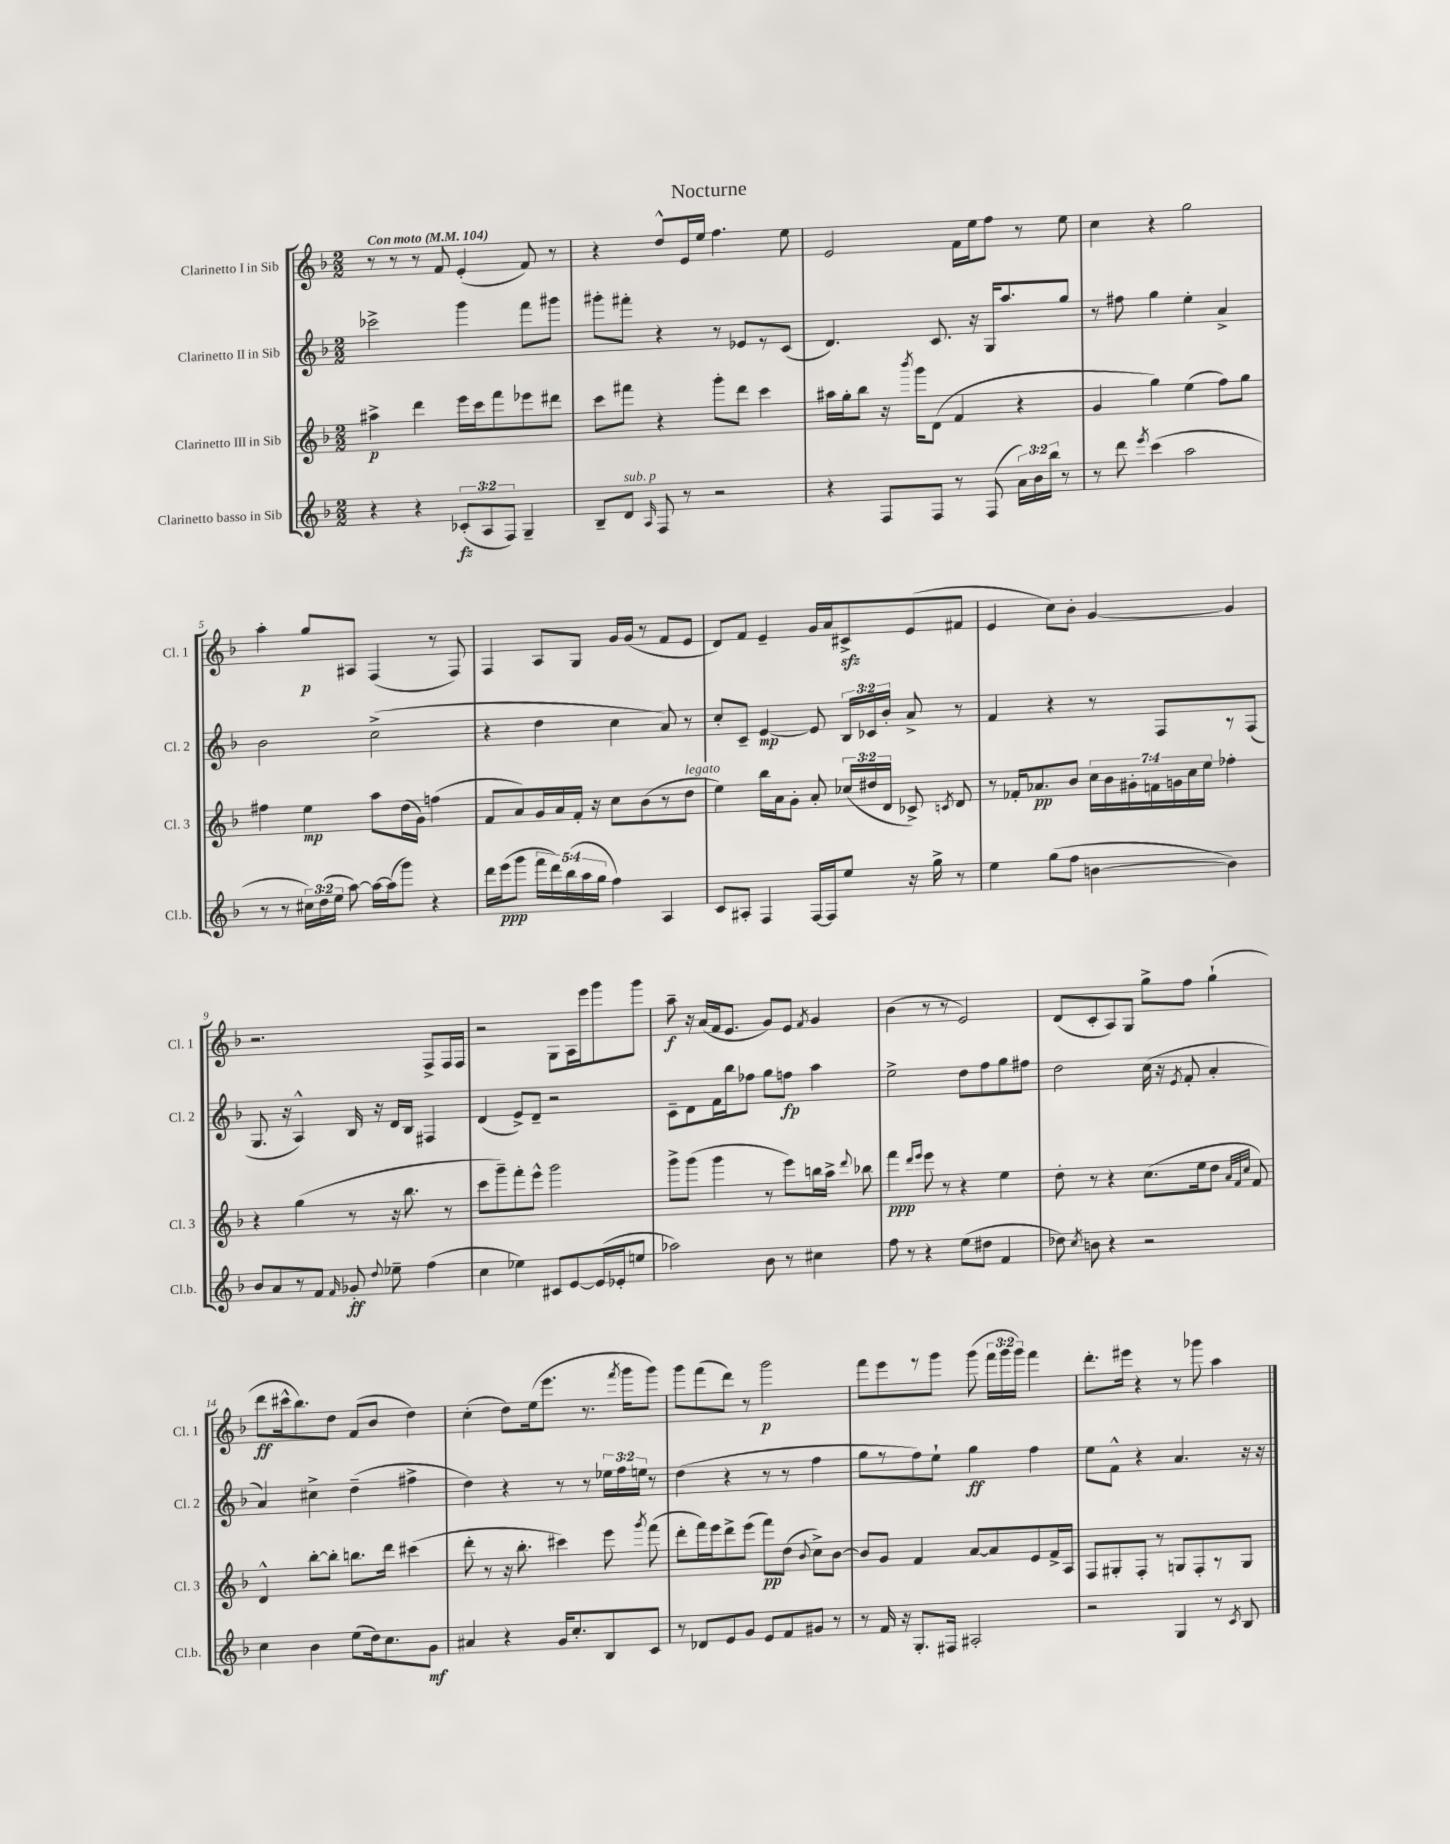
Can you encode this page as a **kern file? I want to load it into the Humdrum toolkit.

**kern	**kern	**kern	**kern
*staff4	*staff3	*staff2	*staff1
*clefG2	*clefG2	*clefG2	*clefG2
*k[b-]	*k[b-]	*k[b-]	*k[b-]
*M2/2	*M2/2	*M2/2	*M2/2
*MM104	*MM104	*MM104	*MM104
4r	4aa#^\	2ccc-^\	8r
.	.	.	8r
4r	4ddd\	.	8r
.	.	.	8f/
(12c-'/L	16eee\LL	4ggg\	(4e'/
.	16ccc\J	.	.
12A/	.	.	.
.	8fff\	.	.
12F/J)	.	.	.
4G~/	8eee-\	8fff\L	8f/)
.	8ddd#\J	8ggg#\J	8r
=	=	=	=
8B-~/L	8ccc\L	8ggg#'\L	4r
8d/J	8fff#\J	8fff#'\J	.
16qqA/	.	.	.
8F/	4r	4r	8dd^^/L
8r	.	.	16e/L
.	.	.	16ee/JJ
2r	8ggg'\L	8r	4.ff\
.	8ddd\J	8e-/L	.
.	4ccc\	8r	.
.	.	(8c/J	8ee\
=	=	=	=
4r	16aa#\LL	4.d/)	2e/
.	16gg'\J	.	.
.	8bb-\J	.	.
8F/L	16r	.	.
.	8qbbb-/	.	.
.	16ggg\LK	.	.
8F/J	(8d\J	8.c/	.
8r	4f/	.	16f\LL
.	.	16r	16ee\J
(8F/	.	16G/LK	8ff\J
.	.	8.aa/	.
24a\LL)	4r	.	8r
24b-\	.	.	.
24bb-\JJ	.	.	.
8r	.	8gg/J	8ee\
=	=	=	=
8r	4g/	8r	4cc\
8ddd\	.	8ff#\	.
8qeee/	.	.	.
(4ccc\	4gg\)	4gg\	4r
2aa\	(4ee\	4ee'\	2gg\
.	8ff\L)	4a^/	.
.	8gg\J	.	.
=	=	=	=
8r	4ff#\	2b-\	4aa'\
8r	.	.	.
24cc#\LL)	4ee\	.	8gg/L
(24dd\	.	.	.
24ee\JJ	.	.	.
[8aa\)	.	.	8A#/J
16aa\_LL	8aa\L	(2cc^\	(4F/
(16aa\]J	.	.	.
8ggg\J)	(16dd\L	.	.
.	16g\JJ)	.	.
4r	(4ff\	.	8r
.	.	.	8F/)
=	=	=	=
16ddd\LL	8f/L	4r	4F/
(16eee\J	.	.	.
8ggg\J	8a/)	.	.
20fff\LL	16g/L	4dd\	8A/L
20ddd\)	.	.	.
.	16a/	.	.
(20bb-\	.	.	.
.	16f'/JJ	.	8G/J
20aa\	.	.	.
.	16r	.	.
20gg\JJ	.	.	.
4ff\)	8cc\L	4cc\	16g/LL
.	.	.	(16g/JJ
.	(8b-\	.	8r
4A/	8r	8a/)	8f/L
.	8dd\J	8r	8e/J
=	=	=	=
8c/L	4ee\)	8cc'/L	8d/L)
8A#'/J	.	8c~/J	8f/J
4F/	16bb-\LL	[4e/	4e~/
.	16a\J	.	.
.	8g'\J	.	.
[16F/LL	8a'/	8e/]	16g/LL
16F/]J	.	.	16a/J
8ee/J	(24cc-/LL	24B-/LL	8c#^/
.	24dd#/	24c-/	.
.	24d/JJ	24b-'/JJ	.
16r	8c-^/)	8a^/	(8e/
16gg^\	.	.	.
.	8qc/	.	.
8r	8d/	8r	8f#/J
=	=	=	=
4ee\	8r	4f/	4e/
.	16f-'/LK	.	.
.	8.a-/	.	.
(8gg\L	.	4r	8cc\L)
8ff\J	8b-/J	.	8b-'\J
[4b\	28cc\LL	8r	[4g/
.	28b-\	.	.
.	28g#'\	.	.
.	28f\	.	.
.	.	8F/L	.
.	28g\	.	.
.	28cc\	.	.
.	28ee\JJ	.	.
4b\])	4ff-'\	8r	4g/]
.	.	(8F/J	.
=	=	=	=
8b-/L	4r	8.G/	2.r
8a/	.	.	.
.	.	16r	.
8r	(4gg\	4A^^/)	.
8f/J	.	.	.
16qqf/	.	.	.
8g-'/	8r	16B-/	.
.	.	16r	.
8qqdd/	.	.	.
8ee-~\	16r	16d/LL	.
.	8.bb-\	16B-/JJ	.
(4ff\	.	4F#/	8F^/L
.	8r	.	16F/L
.	.	.	16F/JJ
=	=	=	=
4cc\	8ccc\L	(4d/	2r
.	8ggg~\)	.	.
4ee-\)	8fff'\	8e^/L)	.
.	8eee^^\J	8d~/J	.
8c#/L	2ggg\	2r	8G\L
[8e/	.	.	16A\L
.	.	.	16eee\J
(16e/]L	.	.	8ggg\
16e-'/J	.	.	.
8ee/J	.	.	8ggg\J
=	=	=	=
2aa-\)	8ggg^\L	8c~\L	8aa~\
.	(8ggg\J	8d\	16r
.	.	.	(16a/LL
.	4ggg\	16f\L	16f/J
.	.	16bb-\J	8.e/J
.	.	8ff-\J	.
8b-\	8r	8gg\L	8g/L)
8r	8eee\L)	8ff\J	8e/J
.	.	.	8qf/
4cc#\	16bb\L	4aa\	4g/
.	16aa^\JJ	.	.
.	8qqddd/	.	.
.	8bb-\	.	.
=	=	=	=
8ff\	4fff\	2ee^\	(4b-\
8r	.	.	.
.	16qqddd/LL	.	.
.	16qqeee/JJ	.	.
4r	8eee\	.	8r
.	8r	.	8r
(8ee\L	4r	8dd\L	2e/)
8dd#\J	.	8ff\	.
4f/	4ee\	8gg\	.
.	.	8ff#\J	.
=	=	=	=
8dd-\)	8dd'\	2dd\	(8d/L
8qcc/	.	.	.
8b\	8r	.	8c'/
4r	4r	.	8A/)
.	.	.	8G/J
2r	(8.cc\L	(16cc\	8gg^\L
.	.	16r	.
.	.	8qe/	.
.	.	8f'/	8ff\J
.	16ee\k	.	.
.	8dd\J	4a'/	(4gg`\
.	32qqa/LLL	.	.
.	32qqf/	.	.
.	32qqcc/JJJ	.	.
.	8f/)	.	.
=	=	=	=
4cc\	4d^^/	4a/)	8ddd\L
.	.	.	16ccc#^^\k
.	.	.	8.bb-\)
4b-\	[8bb-'\L	4cc#^\	.
.	8bb-'\]J	.	8dd\J
(8ee\L	8.bb\L	(4dd~\	(8f/L
16dd\k)	.	.	8b-/J
8.cc\	16ddd\Jk	.	.
.	(4ccc#\	4ff#^\	4dd\)
8g\J	.	.	.
=	=	=	=
4a#/	8ddd'\	4dd\)	(4cc'\
.	8r	.	.
4r	16r	4r	8dd\L)
.	8.bb-'\	.	.
.	.	.	(16ee\k
.	.	.	8.eee\J
16g/LK	4ccc#\)	8r	.
8.cc'/	.	.	.
.	.	8r	8.r
8B-/	8eee\	24ee-\LL	.
.	.	24ff\	.
.	.	.	8qfff/
.	.	.	16ggg\LK
.	.	24ee\JJ	.
.	8qggg/	.	.
8c/J	(8fff\	8r	8ggg\J)
=	=	=	=
8r	8ddd'\L	(4dd\	8ggg\L
8d-/L	16fff\L)	.	(8fff\
.	16eee\J	.	.
8e/	8ddd^\	4r	8ddd\J)
8g/J	(8eee\J	.	8r
8e/L	8fff\L)	8r	2ggg\
8f/	(8dd\J	8r	.
.	8qqb-/	.	.
8g#/J	8cc^\L)	4ff\	.
8r	[8b-\J	.	.
=	=	=	=
8r	8b-/]L	8gg\L	8fff\L
16f/	8g/J	8r	8eee\
16r	.	.	.
8.G'/L	4f/	8ff\)	8r
.	.	8ee`\J	8ggg\J
16F#/Jk	.	.	.
2A#'/	[8a/L	4gg\	(8ggg\
.	8a/]	.	24fff\LL
.	.	.	24ggg\
.	.	.	24ggg\JJ)
.	8e/	4ff\	4fff\
.	16f^/L	.	.
.	16A/JJ	.	.
=	=	=	=
2r	8F/L	8ee\L	8.ddd'\L
.	8G#'/	8f^^\J	.
.	.	.	16eee#\Jk
.	8F'/J	4r	4r
.	8r	.	.
4G/	8G/L	4.a/	8r
.	8F'/	.	8ggg-\
8r	8r	.	4aa\
8qc/	.	.	.
8B-/	8G/J	16r	.
.	.	16r	.
==	==	==	==
*-	*-	*-	*-
